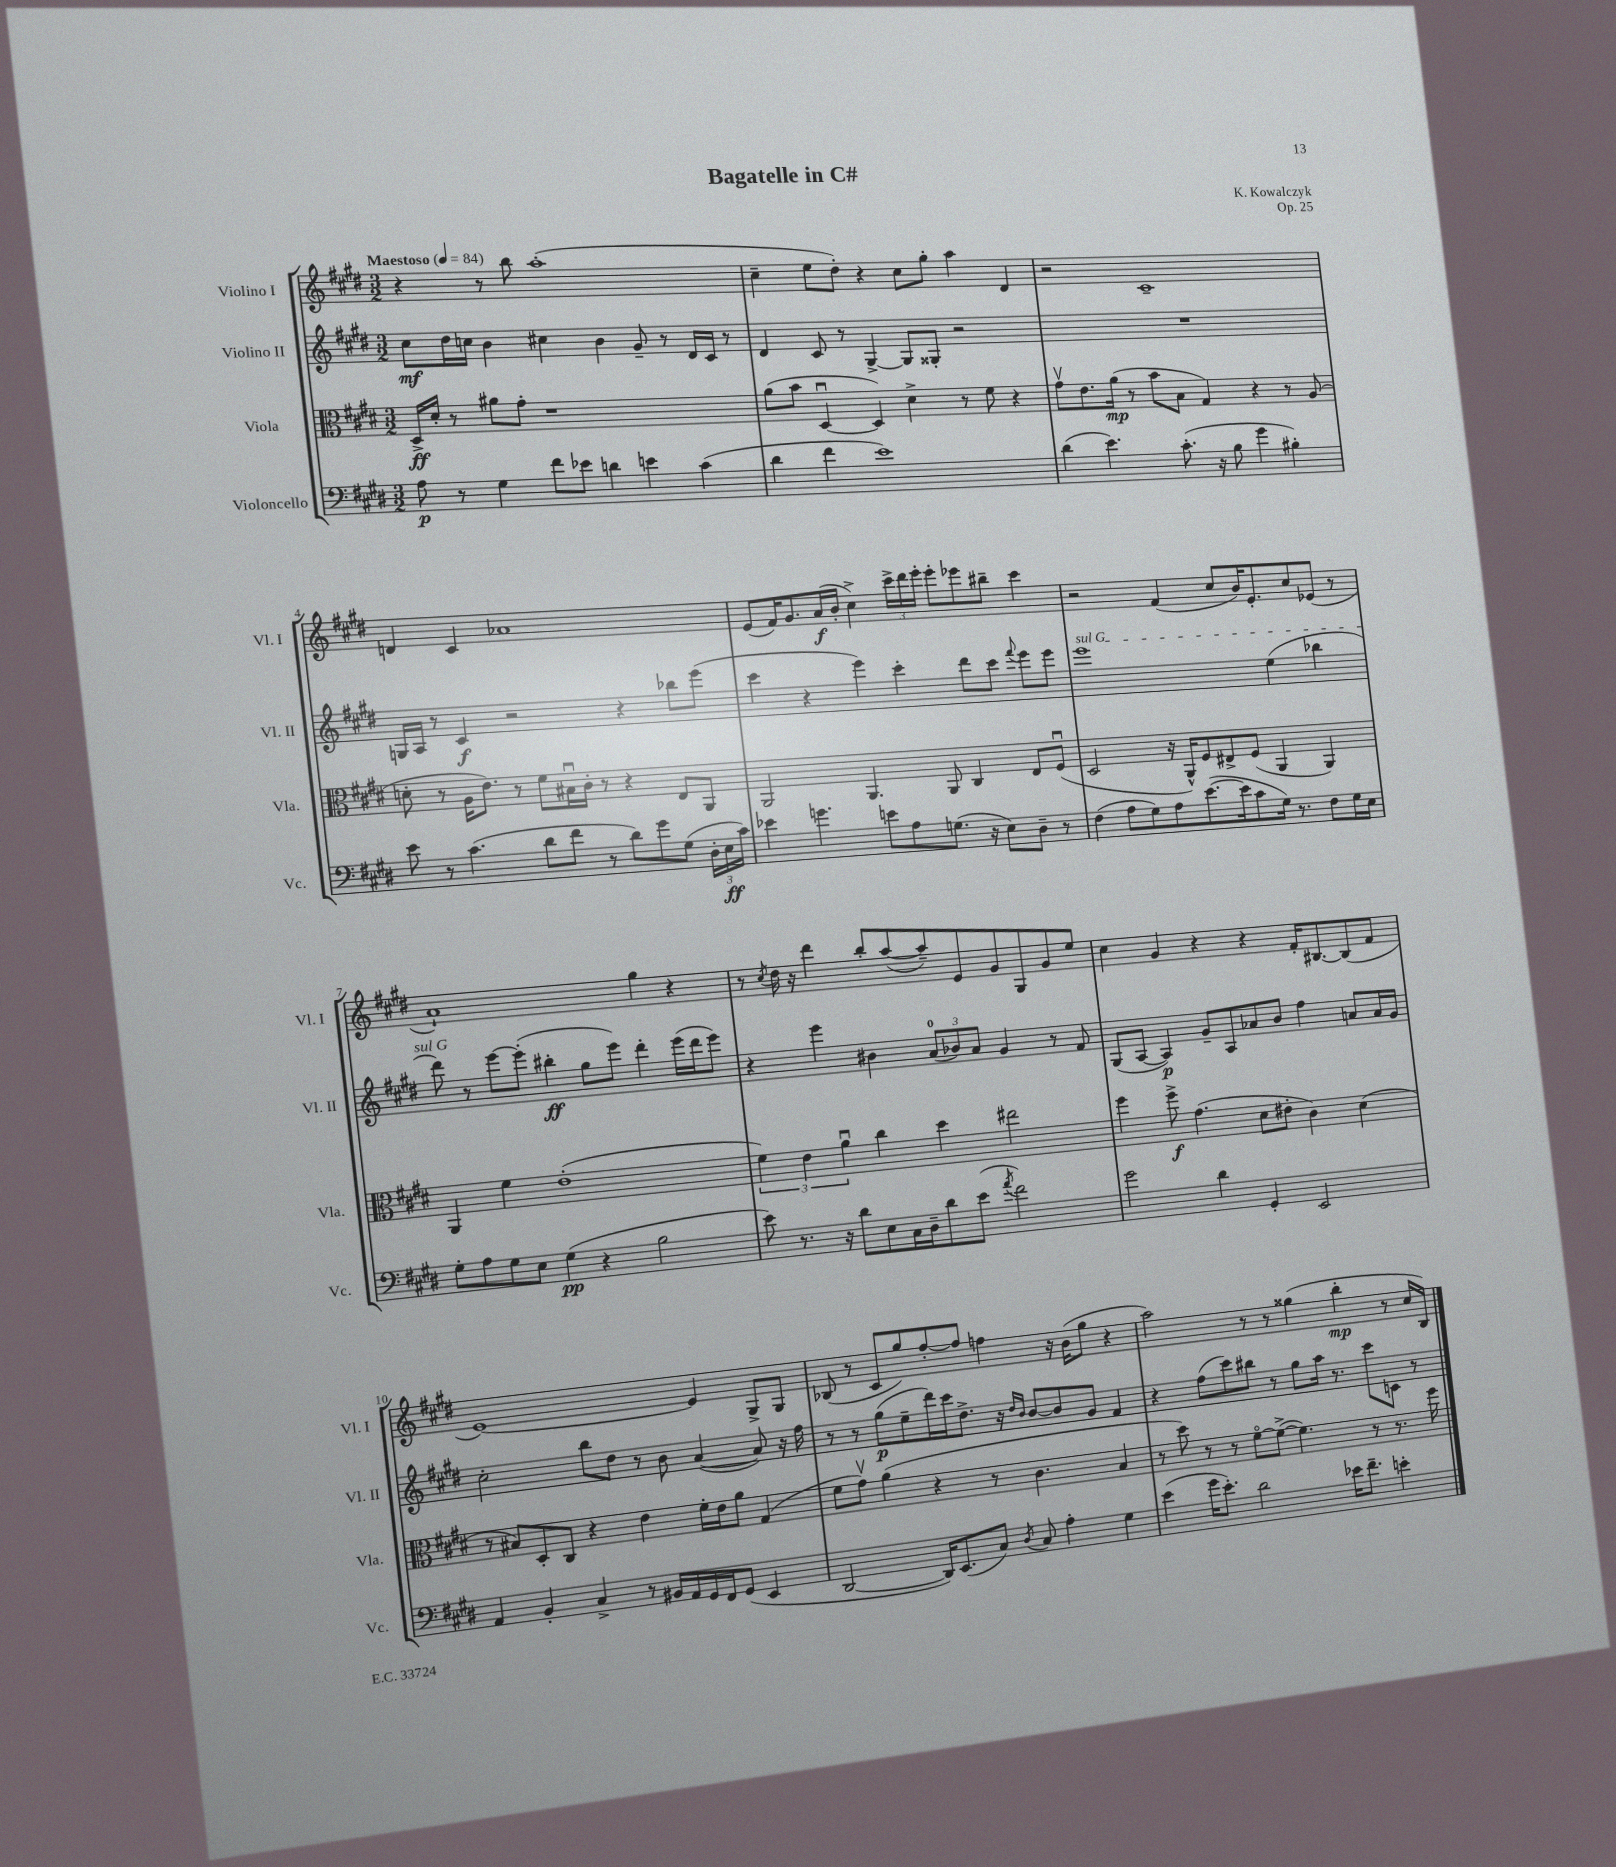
\header { title = "Bagatelle in C#" composer = "K. Kowalczyk" opus = "Op. 25" }
<<
\new StaffGroup <<
\new Staff = "s0" \with { instrumentName = "Violino I" shortInstrumentName = "Vl. I" } {
    \clef treble \key e \major \numericTimeSignature \time 3/2 \tempo "Maestoso" 4 = 84
    \autoBeamOff r4 r8 b''8 a''1-.( |
    cis''4-- e''8[ dis''8]-.) r4 cis''8[ gis''8]-. a''4 dis'4 |
    r2 cis'1-- |
    d'4 cis'4 aes'1 |
    e'8[( fis'16) gis'8. a'16\f( b'16]-. cis''4->) \tuplet 3/2 { cis'''16[-> dis'''16 e'''16]-. } e'''8[-. ees'''8 bis''8]-- cis'''4 |
    r2 fis'4( cis''8[ b'16) e'8.-. cis''8 ees'8]( r8 |
    a'1-!) gis''4 r4 |
    r8 \acciaccatura { cis''8 } dis''16 r16 dis'''4 b''8[-. a''8~( a''8--) e'8 gis'8 gis8 gis'8 e''8] |
    cis''4 gis'4 r4 r4 fis'16[-. bis8.~ bis8( fis'8] |
    e'1~) e'4 gis8[-> gis8] |
    bes8( r8 cis'8[ gis''8) fis''8~-. fis''8] f''4 r16 b'16[( gis''8] r4 |
    a''2) r8 r8 gisis''4( b''4-.\mp r8 cis''16[ b16]) \bar "|." |
}
\new Staff = "s1" \with { instrumentName = "Violino II" shortInstrumentName = "Vl. II" } {
    \clef treble \key e \major \numericTimeSignature \time 3/2
    \autoBeamOff cis''8[\mf dis''16 c''16] b'4 cis''4 b'4 gis'8-- r8 dis'16[ cis'16] r8 |
    dis'4 cis'8 r8 gis4~-> gis8[ gisis8]-. r2 |
    R1. |
    g16[ a16] r8 cis'4\f r2 r4 bes''8[ e'''8]( |
    cis'''4 r4 e'''4) cis'''4-. dis'''8[ cis'''8] \appoggiatura { fis'''8 } e'''8[ e'''8] |
    \once \override TextSpanner.bound-details.left.text = \markup { \italic "sul G" } e'''1\startTextSpan e''4( bes''4 |
    dis'''8\stopTextSpan) r8 e'''8[~ e'''8]-.( bis''4-.\ff gis''8[ e'''8]) dis'''4-. e'''16[( dis'''16 e'''8]) |
    r4 e'''4 bis'4 \tuplet 3/2 { a'8[-0( bes'8) a'8] } gis'4 r8 fis'8 |
    gis8[( a8]~ a4\p) gis'8[-- a8 aes'8 b'8] fis''4 a'8[ a'16 gis'16] |
    cis''2-. b''8[ dis''8] r8 b'8 a'4~( a'8) r16 fis''16 |
    r8 r8 gis''8[\p( e''8-- dis'''16) cis'''16 dis''8.]-> r16 \grace { dis''16[ b'16] } b'8[~ b'8 gis'8] fis'4 |
    r4 fis''8[( cis'''8) bis''8] r8 gis''8[ a''16] r8. cis'''8[ c'8] r8 \bar "|." |
}
\new Staff = "s2" \with { instrumentName = "Viola" shortInstrumentName = "Vla." } {
    \clef alto \key e \major \numericTimeSignature \time 3/2
    \autoBeamOff dis16[->\ff dis'16]-. r8 ais'8[ gis'8]-. r1 |
    a'8[( b'8] dis4~\downbow dis4) dis'4-> r8 fis'8 r4 |
    gis'8[\upbow e'8. a'16]\mp( r8 b'8[ b8] gis4) r4 r8 a8( |
    d'8-. r8 a16[ e'8.]) r8 fis'8[ bis16\downbow cis'16]-. r8 r4 e8[ a,8] |
    a,2 a,4. a,8 cis4 e8[ fis8]\downbow( |
    dis2 r16 a,16[-^) fis8 eis8-> fis8]( a,4 a,4) |
    a,4 fis'4 e'1-.( |
    \tuplet 3/2 { fis'4) e'4 a'4\downbow } cis''4 dis''4 eis''2 |
    fis''4 fis''8->\f gis'4.( dis'8[ eis'8]-. cis'4) dis'4( |
    r8 bis8[) dis8-. cis8] r4 e'4 fis'16[-. e'16 a'8] gis4( |
    fis'8[ gis'8]\upbow) a'4( r4 r8 cis'4. b4 |
    r8 dis''8) r8 r8 fis'8[~\flageolet fis'8]~->( fis'4.) r8 r8. fis''16 \bar "|." |
}
\new Staff = "s3" \with { instrumentName = "Violoncello" shortInstrumentName = "Vc." } {
    \clef bass \key e \major \numericTimeSignature \time 3/2
    \autoBeamOff a8\p r8 gis4 fis'8[ ees'8] d'4 e'4 cis'4( |
    dis'4 fis'4 e'1) |
    dis'4( e'4.) cis'8.-.( r16 b8 gis'4 bis4-.) |
    e'8 r8 cis'4.( dis'8[ fis'8] r8 dis'8[) gis'8 gis8]( \tuplet 3/2 { dis16[-. e16\ff cis'16]) } |
    ees'4 g'4. e'8[ a8 g8.]( r16 e8[) dis8]-- r8 |
    fis4( a8[ gis8) a8 e'8.~( e'16 cis'8 gis16]) r8. fis8[ gis16 e16] |
    gis8[-. a8 gis8 e8] gis4\pp( r4 b2 |
    e'8) r8. r16 dis'8[ e8 cis16 dis16-- dis'8 e'8]( \acciaccatura { a'8 } fis'2) |
    gis'2 dis'4 gis,4-. e,2 |
    a,4 b,4-. cis4-> r8 bis,16[ a,16 gis,16 fis,16 gis,8]( e,4 |
    dis,2~ dis,16[) e,8.( cis8]) \acciaccatura { dis8 } cis8 a4-. gis4 |
    e'4( gis'16[ e'8.]-.) dis'2 ees'16[ fis'8.]-- e'4-. \bar "|." |
}
>>
>>
